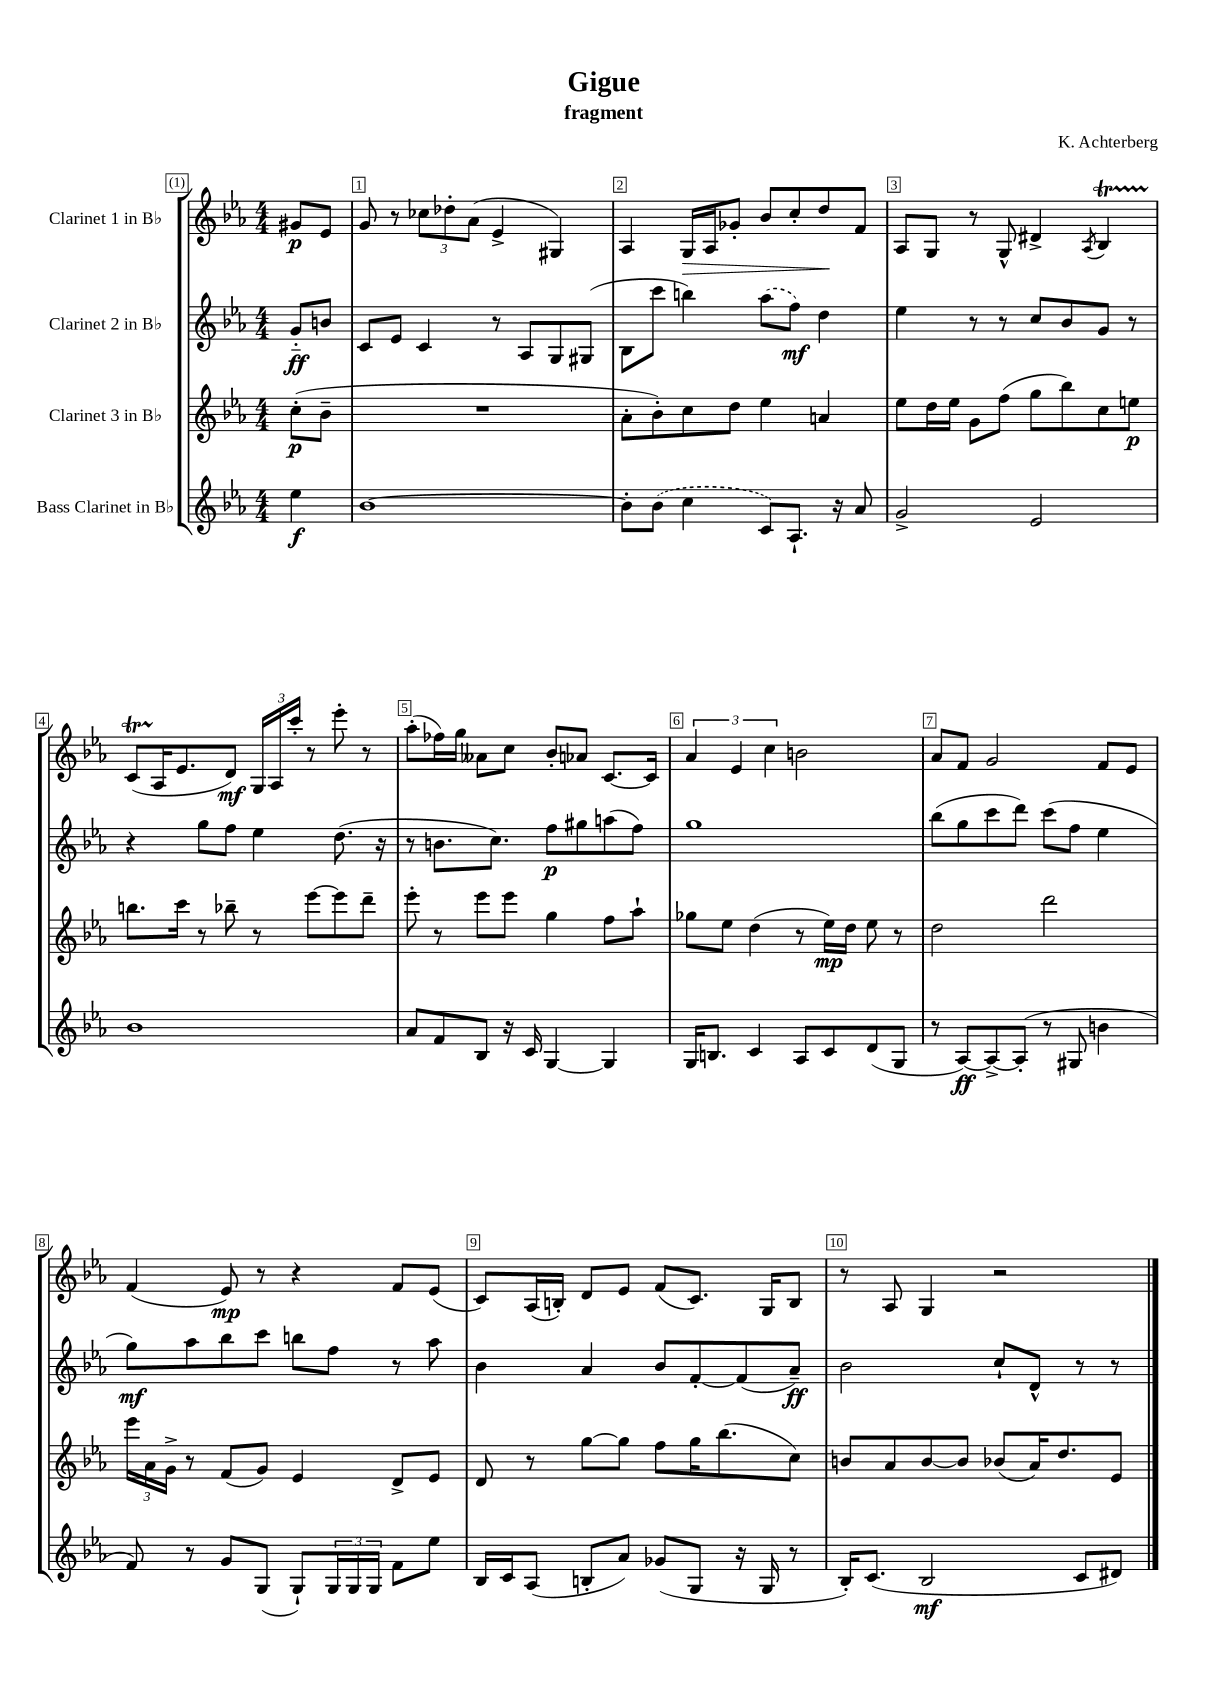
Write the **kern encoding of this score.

**kern	**dynam	**kern	**dynam	**kern	**dynam	**kern	**dynam
*part4	*part4	*part3	*part3	*part2	*part2	*part1	*part1
*staff4	*staff4	*staff3	*staff3	*staff2	*staff2	*staff1	*staff1
*I"Bass Clarinet in B♭	*	*I"Clarinet 3 in B♭	*	*I"Clarinet 2 in B♭	*	*I"Clarinet 1 in B♭	*
*clefG2	*	*clefG2	*	*clefG2	*	*clefG2	*
*k[b-e-a-]	*	*k[b-e-a-]	*	*k[b-e-a-]	*	*k[b-e-a-]	*
*M4/4	*	*M4/4	*	*M4/4	*	*M4/4	*
=	=	=	=	=	=	=	=
4ee-\	f	(8cc'\L	p	8g/L	ff	8g#X/L	p
.	.	8b-~\J	.	8bn/J	.	8e-/J	.
=1	=1	=1	=1	=1	=1	=1	=1
[1b-	.	1r	.	8c/L	.	8g/	.
.	.	.	.	8e-/J	.	8r	.
.	.	.	.	4c/	.	12cc-X\L	.
.	.	.	.	.	.	12dd-X'\	.
.	.	.	.	.	.	(12a-\J	.
.	.	.	.	8r	.	4e-^/	.
.	.	.	.	8A-/L	.	.	.
.	.	.	.	8G/	.	4G#X/)	.
.	.	.	.	(8G#X/J	.	.	.
=2	=2	=2	=2	=2	=2	=2	=2
8b-'\L]	.	8a-'\L	.	8B-\L	.	4A-/	.
(8b-\J	.	8b-'\)	.	8ccc\J	.	.	.
!	!	!	!	!	!	!	!LO:HP:b
4cc\	.	8cc\	.	4bbn\)	.	16G/LL	>
.	.	.	.	.	.	16A-/J	.
.	.	8dd\J	.	.	.	8g-X'/J	.
8c/L)	.	4ee-\	.	(8aa-\L	.	8b-/L	.
8.A-`/J	.	.	.	8ff\J)	mf	8cc'/	.
.	.	4an/	.	4dd\	.	8dd/	.
16r	.	.	.	.	.	.	.
8a-/	.	.	.	.	.	8f/J	]
=3	=3	=3	=3	=3	=3	=3	=3
2g^/	.	8ee-\L	.	4ee-\	.	8A-/L	.
.	.	16dd\L	.	.	.	8G/J	.
.	.	16ee-\JJ	.	.	.	.	.
.	.	8g\L	.	8r	.	8r	.
.	.	(8ff\J	.	8r	.	8G^^/	.
2e-/	.	8gg\L	.	8cc/L	.	4d#X^/	.
.	.	8bb-\)	.	8b-/	.	.	.
.	.	.	.	.	.	8qA-/	.
.	.	8cc\	.	8g/J	.	4B-T/	.
.	.	8een\J	p	8r	.	.	.
!!LO:LB:g=z
=4	=4	=4	=4	=4	=4	=4	=4
1b-	.	8.bbn\L	.	4r	.	(8cTTT/L	.
.	.	.	.	.	.	16A-/K	.
.	.	16ccc\Jk	.	.	.	8.e-/	.
.	.	8r	.	8gg\L	.	.	.
.	.	8bb-X~\	.	8ff\J	.	8d/J)	mf
.	.	8r	.	4ee-\	.	24G/LL	.
.	.	.	.	.	.	24A-/	.
.	.	.	.	.	.	24ccc'/JJ	.
.	.	[8eee-\L	.	.	.	8r	.
.	.	8eee-\]	.	(8.dd\	.	8eee-'\	.
.	.	8ddd~\J	.	.	.	8r	.
.	.	.	.	16r	.	.	.
=5	=5	=5	=5	=5	=5	=5	=5
8a-/L	.	8eee-'\	.	8r	.	(8aa-'\L	.
8f/	.	8r	.	8.bn\L	.	16ff-X\L)	.
.	.	.	.	.	.	16gg\JJ	.
8B-/J	.	8eee-\L	.	.	.	8a--X\L	.
.	.	.	.	8.cc\J)	.	.	.
16r	.	8eee-\J	.	.	.	8cc\J	.
16c/	.	.	.	.	.	.	.
[4G/	.	4gg\	.	8ff\L	p	8b-'/L	.
.	.	.	.	8gg#X\	.	8a-X/J	.
4G/]	.	8ff\L	.	(8aan\	.	[8.c/L	.
.	.	8aa-`\J	.	8ff\J)	.	.	.
.	.	.	.	.	.	16c/Jk]	.
=6	=6	=6	=6	=6	=6	=6	=6
16G/KL	.	8gg-X\L	.	1gg	.	6a-/	.
8.Bn/J	.	.	.	.	.	.	.
.	.	8ee-\J	.	.	.	.	.
.	.	.	.	.	.	6e-/	.
4c/	.	(4dd\	.	.	.	.	.
.	.	.	.	.	.	6cc\	.
8A-/L	.	8r	.	.	.	2bn\	.
8c/	.	16ee-\LL)	mp	.	.	.	.
.	.	16dd\JJ	.	.	.	.	.
(8d/	.	8ee-\	.	.	.	.	.
8G/J	.	8r	.	.	.	.	.
=7	=7	=7	=7	=7	=7	=7	=7
8r	.	2dd\	.	(8bb-\L	.	8a-/L	.
[8A-/L)	ff	.	.	8gg\	.	8f/J	.
8A-^/_	.	.	.	8ccc\	.	2g/	.
(8A-'/J]	.	.	.	8ddd\J)	.	.	.
8r	.	2ddd\	.	(8ccc\L	.	.	.
8G#X/	.	.	.	8ff\J	.	.	.
4bn\	.	.	.	4ee-\	.	8f/L	.
.	.	.	.	.	.	8e-/J	.
!!LO:LB:g=z
=8	=8	=8	=8	=8	=8	=8	=8
8f/)	.	24eee-\LL	.	8gg\L)	mf	(4f/	.
.	.	24a-\	.	.	.	.	.
.	.	24g^\JJ	.	.	.	.	.
8r	.	8r	.	8aa-\	.	.	.
8g/L	.	(8f/L	.	8bb-\	.	8e-/)	mp
(8G/J	.	8g/J)	.	8ccc\J	.	8r	.
8G`/L)	.	4e-/	.	8bbn\L	.	4r	.
24G/L	.	.	.	8ff\J	.	.	.
24G/	.	.	.	.	.	.	.
24G/JJ	.	.	.	.	.	.	.
8f\L	.	8d^/L	.	8r	.	8f/L	.
8ee-\J	.	8e-/J	.	8aa-\	.	(8e-/J	.
=9	=9	=9	=9	=9	=9	=9	=9
16B-/LL	.	8d/	.	4b-\	.	8c/L)	.
16c/J	.	.	.	.	.	.	.
(8A-/J	.	8r	.	.	.	(16A-/L	.
.	.	.	.	.	.	16Bn'/JJ)	.
8Bn'/L	.	[8gg\L	.	4a-/	.	8d/L	.
8a-/J)	.	8gg\J]	.	.	.	8e-/J	.
(8g-X/L	.	8ff\L	.	8b-/L	.	(8f/L	.
8G/J	.	16gg\K	.	[8f'/	.	8.c/J)	.
.	.	(8.bb-\	.	.	.	.	.
16r	.	.	.	(8f/]	.	.	.
16G/	.	.	.	.	.	16G/KL	.
8r	.	8cc\J)	.	8a-~/J)	ff	8B/J	.
=10	=10	=10	=10	=10	=10	=10	=10
16B-'/KL)	.	8bn/L	.	2b-\	.	8r	.
(8.c/J	.	.	.	.	.	.	.
.	.	8a-/	.	.	.	8A-/	.
2B-/	mf	[8b/	.	.	.	4G/	.
.	.	8b/J]	.	.	.	.	.
.	.	(8b-X/L	.	8cc`/L	.	2r	.
.	.	16a-/K)	.	8d^^/J	.	.	.
.	.	8.dd/	.	.	.	.	.
8c/L	.	.	.	8r	.	.	.
8d#X/J)	.	8e-/J	.	8r	.	.	.
==	==	==	==	==	==	==	==
*-	*-	*-	*-	*-	*-	*-	*-
